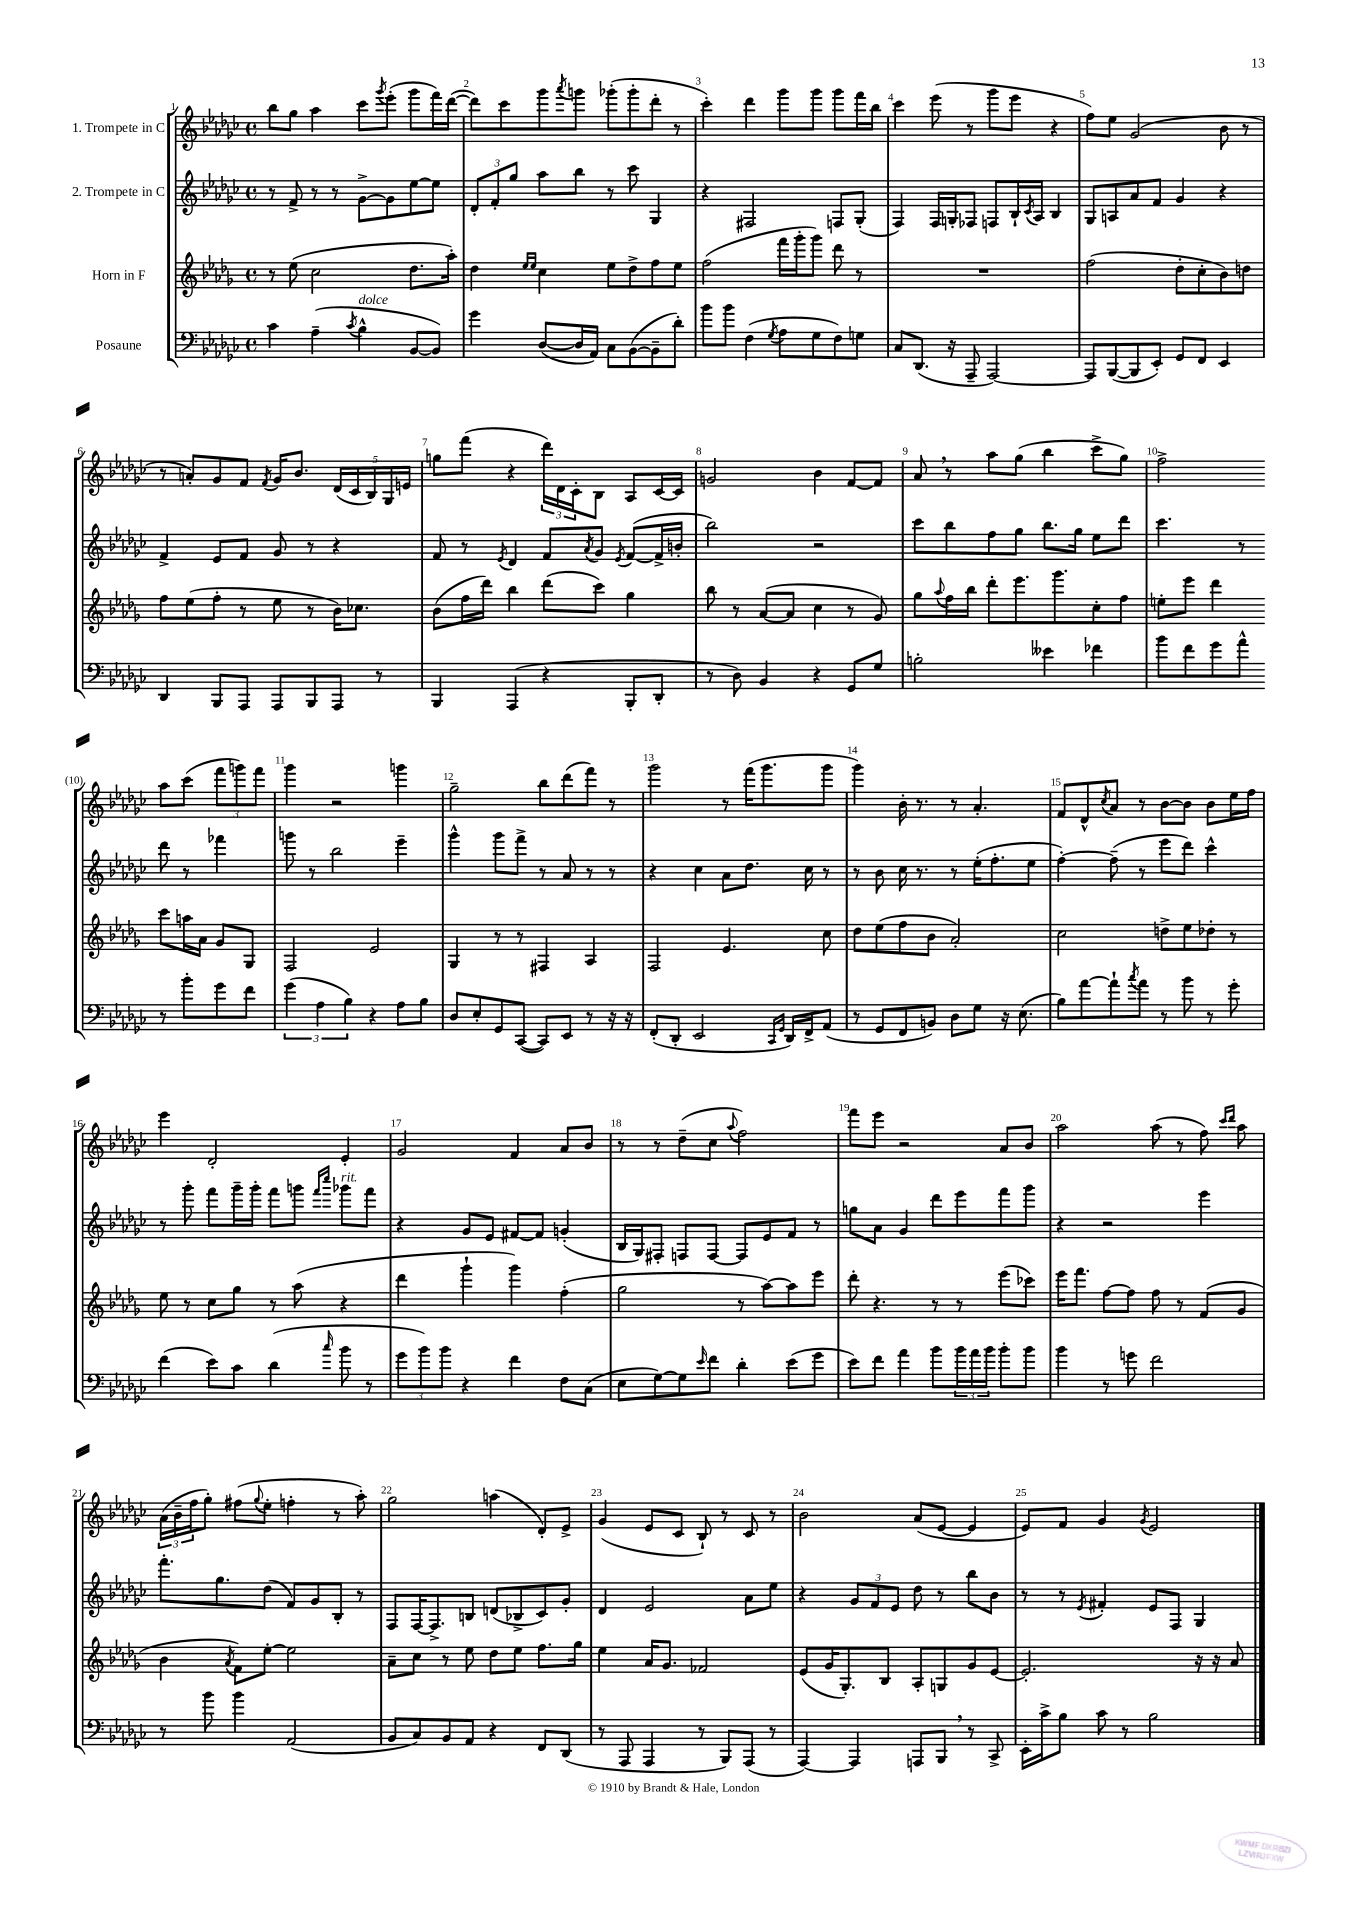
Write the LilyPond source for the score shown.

<<
\new StaffGroup <<
\new Staff = "s0" \with { instrumentName = "1. Trompete in C" } {
    \clef treble \key ges \major \defaultTimeSignature \time 4/4
    bes''8 ges''8 aes''4 ces'''8 \acciaccatura { ges'''8 } ees'''8-.( ges'''8 f'''16) des'''16~( |
    des'''8) ces'''8 ges'''8 \acciaccatura { aes'''8 } g'''8 ges'''8-.( ges'''8-. des'''8-. r8 |
    ces'''4-.) des'''4 ges'''8 ges'''8 ges'''8 f'''16 bes''16 |
    ces'''4 ees'''8( r8 ges'''8 ees'''8 r4 |
    f''8) ees''8 ges'2( bes'8 r8 |
    r8 a'8-.) ges'8 f'8 \acciaccatura { f'8 } ges'16 bes'8. \tuplet 5/4 { des'16( ces'16 bes16) ges16 e'16 } |
    g''8 f'''8( r4 \tuplet 3/2 { des'''16) des'16 ces'16-. } bes8 aes8 ces'16~ ces'16 |
    g'2 bes'4 f'8~ f'8 |
    aes'8 \breathe r8 aes''8 ges''8( bes''4 ces'''8-> ges''8) |
    f''2-> aes''8 ces'''8( \tuplet 3/2 { f'''8 g'''8) f'''8 } |
    ges'''4 r2 g'''4 |
    ges''2-- bes''8 des'''8( f'''8) r8 |
    ges'''2 r8 f'''16( ges'''8. ges'''8 |
    ges'''4) bes'16-. r8. r8 aes'4.-. |
    f'8 des'8-^ \acciaccatura { ces''8 } aes'8 r8 bes'8~ bes'8 bes'8 ees''16 f''16 |
    ees'''4 des'2-. ees'4-. |
    ges'2 f'4 aes'8 bes'8 |
    r8 r8 des''8--( ces''8 \appoggiatura { aes''8 } f''2) |
    f'''8 ees'''8 r2 aes'8 bes'8 |
    aes''2 aes''8( r8 f''8) \grace { ces'''16 des'''16 } aes''8 |
    \tuplet 3/2 { aes'16( bes'16-- f''16 } ges''8-.) fis''8( \appoggiatura { ges''8 } ees''8-. f''4-. r8 aes''8-.) |
    ges''2 a''4( des'8-.) ees'8-> |
    ges'4( ees'8 ces'8 bes8-!) r8 ces'8 r8 |
    bes'2 aes'8( ees'8~ ees'4 |
    ees'8) f'8 ges'4 \acciaccatura { ges'8 } ees'2 \bar "|." |
}
\new Staff = "s1" \with { instrumentName = "2. Trompete in C" } {
    \clef treble \key ges \major \defaultTimeSignature \time 4/4
    r8 f'8-> r8 r8 ges'8~-> ges'8 ees''8~ ees''8 |
    \tuplet 3/2 { des'8-. f'8-. ges''8 } aes''8 bes''8 r8 ces'''8 ges4 |
    r4 fis2 f8 ges8-.( |
    f4) f16 g16-. fes8 f8 bes16-! \acciaccatura { ces'8 } aes16 bes4 |
    ges8 a8 aes'8 f'8 ges'4 r4 |
    f'4-> ees'8 f'8 ges'8 r8 r4 |
    f'8 r8 \acciaccatura { ees'8 } des'4 f'8 \acciaccatura { aes'8 } ges'8 \acciaccatura { ees'8 } f'8~( f'16-> b'16-. |
    bes''2) r2 |
    ces'''8 bes''8 f''8 ges''8 bes''8. ges''16 ees''8 des'''8 |
    ces'''4. r8 des'''8 r8 fes'''4 |
    g'''8 r8 bes''2 ees'''4-- |
    ges'''4-^ ges'''8 f'''8-> r8 aes'8 r8 r8 |
    r4 ces''4 aes'8 des''8. ces''16 r8 |
    r8 bes'8 ces''16 r8. r8 ees''16-.( f''8.-. ees''8 |
    f''4~-.) f''8--( r8 ees'''8 des'''8) ces'''4-^ |
    r8 ges'''8-. f'''8 ges'''16-- ges'''16-. f'''8 g'''8 \grace { f'''16 ces''''16 } ges'''8^\markup { \italic "rit." } f'''8 |
    r4 ges'8 ees'8 fis'8~ fis'8 g'4-.( |
    bes16 ges16) fis8-. f8 f8~ f8 ees'8 f'8 r8 |
    g''8 aes'8 ges'4 des'''8 ees'''8 f'''8 ges'''8 |
    r4 r2 ees'''4 |
    f'''8.-. ges''8. des''8( f'8) ges'8 bes8-. r8 |
    f8 f16~ f8.-> b8 d'8( bes8-> ces'8) ges'8-. |
    des'4 ees'2 aes'8 ees''8 |
    r4 \tuplet 3/2 { ges'8 f'8 ees'8 } des''8 r8 bes''8 bes'8 |
    r8 r8 \acciaccatura { ees'8 } fis'4-. ees'8 f8 ges4 \bar "|." |
}
\new Staff = "s2" \with { instrumentName = "Horn in F" } {
    \clef treble \key des \major \defaultTimeSignature \time 4/4
    r8 ees''8( c''2 des''8. aes''16-.) |
    des''4 \grace { ees''16 ees''16 } c''4 ees''8 des''8-> f''8 ees''8 |
    f''2( f'''16 ges'''16-. ges'''8) des'''8 r8 |
    R1 |
    f''2( des''8-. c''8-. bes'8) d''8 |
    f''8 ees''8( f''8-. r8 ees''8 r8 bes'16) ces''8. |
    bes'8( f''16 des'''16) bes''4 des'''8( c'''8) ges''4 |
    bes''8 r8 aes'8~( aes'8 c''4 r8 ges'8) |
    ges''8 \appoggiatura { aes''8 } f''16 bes''16 des'''8-. ees'''8. ges'''8. c''8-. f''8 |
    e''8-. ees'''8 des'''4 c'''8 a''16 aes'16 ges'8 ges8 |
    f2 ees'2 |
    ges4 r8 r8 fis4 aes4 |
    f2 ees'4. c''8 |
    des''8 ees''8( f''8 bes'8 aes'2-.) |
    c''2 d''8-> ees''8 des''8-. r8 |
    ees''8 r8 c''8 ges''8 r8 aes''8( r4 |
    des'''4 ges'''4-! ges'''4) f''4-.( |
    ges''2 r8 aes''8~) aes''8 ees'''8 |
    des'''8-. r4. r8 r8 ees'''8( ces'''8) |
    ees'''16 f'''8. f''8~ f''8 f''8 r8 f'8( ges'8 |
    bes'4 \acciaccatura { aes'8 } f'8) ees''8~-. ees''2 |
    aes'8-- c''8 r8 ees''8 des''8 ees''8 f''8. ges''16 |
    ees''4 aes'16 ges'8. fes'2 |
    ees'8( ges'16 ges8.-.) bes8 aes8-. g8 ges'8 ees'8~ |
    ees'2.-. r16 r16 aes'8 \bar "|." |
}
\new Staff = "s3" \with { instrumentName = "Posaune" } {
    \clef bass \key ges \major \defaultTimeSignature \time 4/4
    ces'4 aes4--( \acciaccatura { ces'8 } bes4-^^\markup { \italic "dolce" } bes,8~ bes,8) |
    ges'4 des8~( des16 aes,16) ces8 bes,8~( bes,8-- des'8-.) |
    bes'8 bes'8 f4( \acciaccatura { ges8 } aes8 ges8 f8) g8 |
    ces8 des,8.( r16 aes,,8-- aes,,2~) |
    aes,,8 bes,,8~( bes,,8 ees,8-.) ges,8 f,8 ees,4 |
    des,4 bes,,8 aes,,8 aes,,8 bes,,8 aes,,8 r8 |
    bes,,4 aes,,4( r4 bes,,8-. des,8-. |
    r8 des8) bes,4 r4 ges,8 ges8 |
    b2-. eeses'4 fes'4 |
    bes'8 f'8 ges'8 aes'8-^ r8 bes'8-. ges'8 f'8 |
    \tuplet 3/2 { ges'4( aes4 bes4) } r4 aes8 bes8 |
    des8 ees8-. ges,8 ces,8~( ces,8) ees,8 r8 r16 r16 |
    f,8-.( des,8-. ees,2 \grace { ces,16 ges,16 } des,16) f,16-> aes,8( |
    r8 ges,8 f,8 b,8) des8 ges8 r16 ees8.( |
    bes8) aes'8~ aes'8-! \acciaccatura { ces''8 } aes'8 r8 bes'8 r8 ges'8-. |
    f'4( ees'8) ces'8 des'4( \grace { ces''16 } bes'8 r8 |
    \tuplet 3/2 { ges'8 bes'8) bes'8 } r4 f'4 f8 ces8( |
    ees8 ges8~) ges8 \grace { ees'16 } f'8 des'4-. ees'8( ges'8 |
    ees'8) f'8 aes'4 bes'8 \tuplet 3/2 { bes'16 aes'16 bes'16 } bes'8-. bes'8 |
    bes'4 r8 g'8 f'2 |
    r8 bes'8 bes'4 aes,2( |
    bes,8 ces8) bes,8 aes,8 r4 f,8 des,8( |
    r8 aes,,8 aes,,4 r8 bes,,8) aes,,8( r8 |
    aes,,4~) aes,,4 a,,8 bes,,8 \breathe r8 ces,8-> |
    ees,16-. ces'16-> bes8 ces'8 r8 bes2 \bar "|." |
}
>>
>>
\layout { \context { \Score \override BarNumber.break-visibility = ##(#f #t #t) barNumberVisibility = #all-bar-numbers-visible } }
